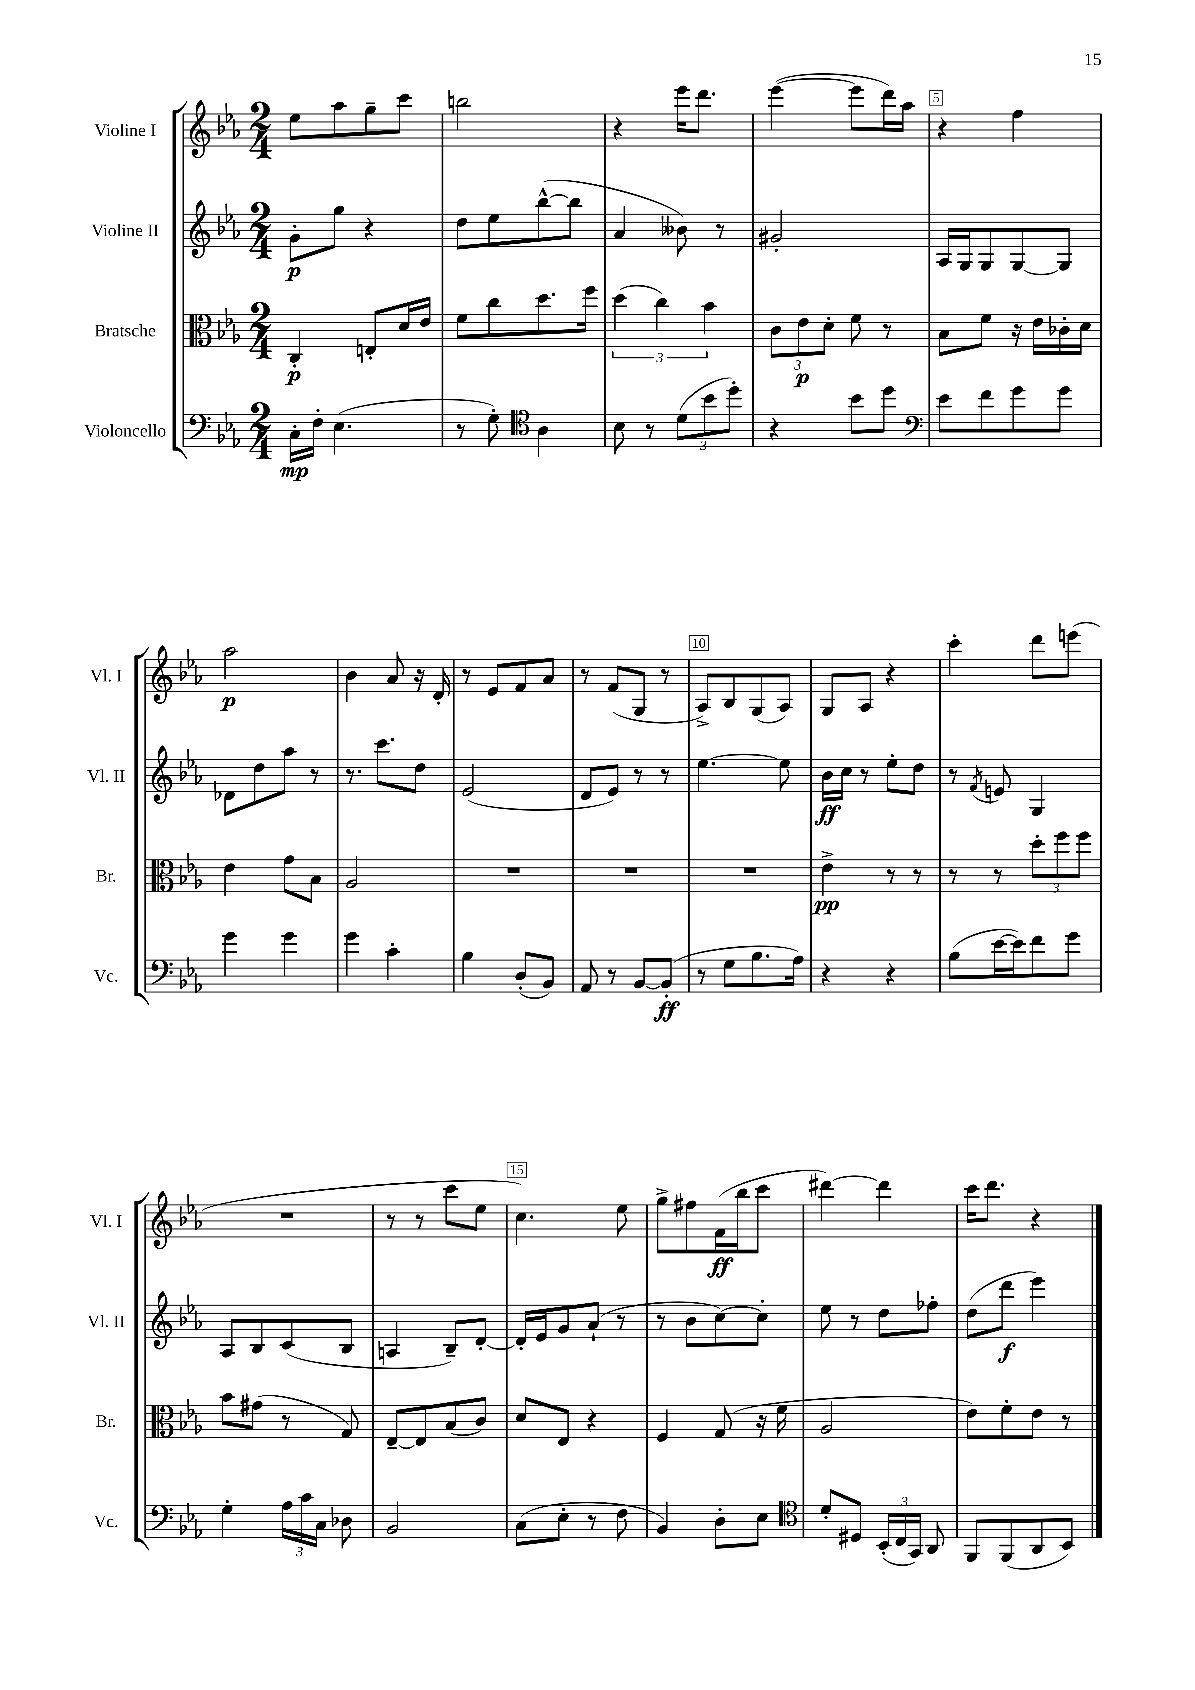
<<
\new StaffGroup <<
\new Staff = "s0" \with { instrumentName = "Violine I" shortInstrumentName = "Vl. I" } {
    \clef treble \key ees \major \numericTimeSignature \time 2/4
    \autoBeamOff ees''8[ aes''8 g''8-- c'''8] |
    b''2 |
    r4 ees'''16[ d'''8.] |
    ees'''4~( ees'''8[ d'''16) aes''16] |
    r4 f''4 |
    aes''2\p |
    bes'4 aes'8 r16 d'16-. |
    r8 ees'8[ f'8 aes'8] |
    r8 f'8[( g8] r8 |
    aes8[->) bes8 g8( aes8]) |
    g8[ aes8] r4 |
    c'''4-. d'''8[ e'''8]( |
    R2 |
    r8 r8 c'''8[ ees''8] |
    c''4.) ees''8 |
    g''8[-> fis''8 f'16\ff( bes''16 c'''8] |
    dis'''4~) dis'''4 |
    c'''16[ d'''8.] r4 \bar "|." |
}
\new Staff = "s1" \with { instrumentName = "Violine II" shortInstrumentName = "Vl. II" } {
    \clef treble \key ees \major \numericTimeSignature \time 2/4
    \autoBeamOff g'8[-.\p g''8] r4 |
    d''8[ ees''8 bes''8~-^( bes''8] |
    aes'4 beses'8) r8 |
    gis'2-. |
    aes16[ g16 g8 g8~ g8] |
    des'8[ d''8 aes''8] r8 |
    r8. c'''8.[ d''8] |
    ees'2( |
    d'8[ ees'8]) r8 r8 |
    ees''4.~ ees''8 |
    bes'16[\ff c''16] r8 ees''8[-. d''8] |
    r8 \acciaccatura { f'8 } e'8 g4 |
    aes8[ bes8 c'8( bes8] |
    a4 bes8[--) d'8]~-. |
    d'16[-. ees'16 g'8 aes'8]-!( r8 |
    r8 bes'8[ c''8~) c''8]-. |
    ees''8 r8 d''8[ fes''8]-. |
    d''8[( d'''8]\f ees'''4) \bar "|." |
}
\new Staff = "s2" \with { instrumentName = "Bratsche" shortInstrumentName = "Br." } {
    \clef alto \key ees \major \numericTimeSignature \time 2/4
    \autoBeamOff c4-.\p e8[-. d'16 ees'16] |
    f'8[ c''8 d''8. f''16] |
    \tuplet 3/2 { d''4( c''4) bes'4 } |
    \tuplet 3/2 { c'8[ ees'8\p d'8]-. } f'8 r8 |
    bes8[ f'8] r16 ees'16[ ces'16-. d'16] |
    ees'4 g'8[ bes8] |
    aes2 |
    R2 |
    R2 |
    R2 |
    ees'4->\pp r8 r8 |
    r8 r8 \tuplet 3/2 { d''8[-. f''8 f''8] } |
    bes'8[ gis'8]( r8 g8) |
    ees8[~-- ees8 bes8( c'8]) |
    d'8[ ees8] r4 |
    f4 g8( r16 f'16 |
    aes2 |
    ees'8[) f'8-. ees'8] r8 \bar "|." |
}
\new Staff = "s3" \with { instrumentName = "Violoncello" shortInstrumentName = "Vc." } {
    \clef bass \key ees \major \numericTimeSignature \time 2/4
    \autoBeamOff c16[-.\mp f16]-. ees4.( |
    r8 g8-.) \clef tenor aes4 |
    bes8 r8 \tuplet 3/2 { d'8[( bes'8 d''8]-.) } |
    r4 bes'8[ d''8] |
    \clef bass ees'8[ f'8 g'8 g'8] |
    g'4 g'4 |
    g'4 c'4-. |
    bes4 d8[-.( bes,8]) |
    aes,8 r8 bes,8[~ bes,8]-.\ff( |
    r8 g8[ bes8. aes16]) |
    r4 r4 |
    bes8[( ees'16~ ees'16) f'8 g'8] |
    g4-. \tuplet 3/2 { aes16[ c'16 c16] } des8 |
    bes,2 |
    c8[( ees8]-. r8 f8 |
    bes,4) d8[-. ees8] |
    \clef tenor d'8[-. dis8] \tuplet 3/2 { bes,16[-.( c16 g,16]) } aes,8 |
    f,8[ f,8( aes,8 bes,8]) \bar "|." |
}
>>
>>
\layout { \context { \Score \override BarNumber.break-visibility = ##(#f #t #t) barNumberVisibility = #(every-nth-bar-number-visible 5) \override BarNumber.stencil = #(make-stencil-boxer 0.1 0.3 ly:text-interface::print) } }
